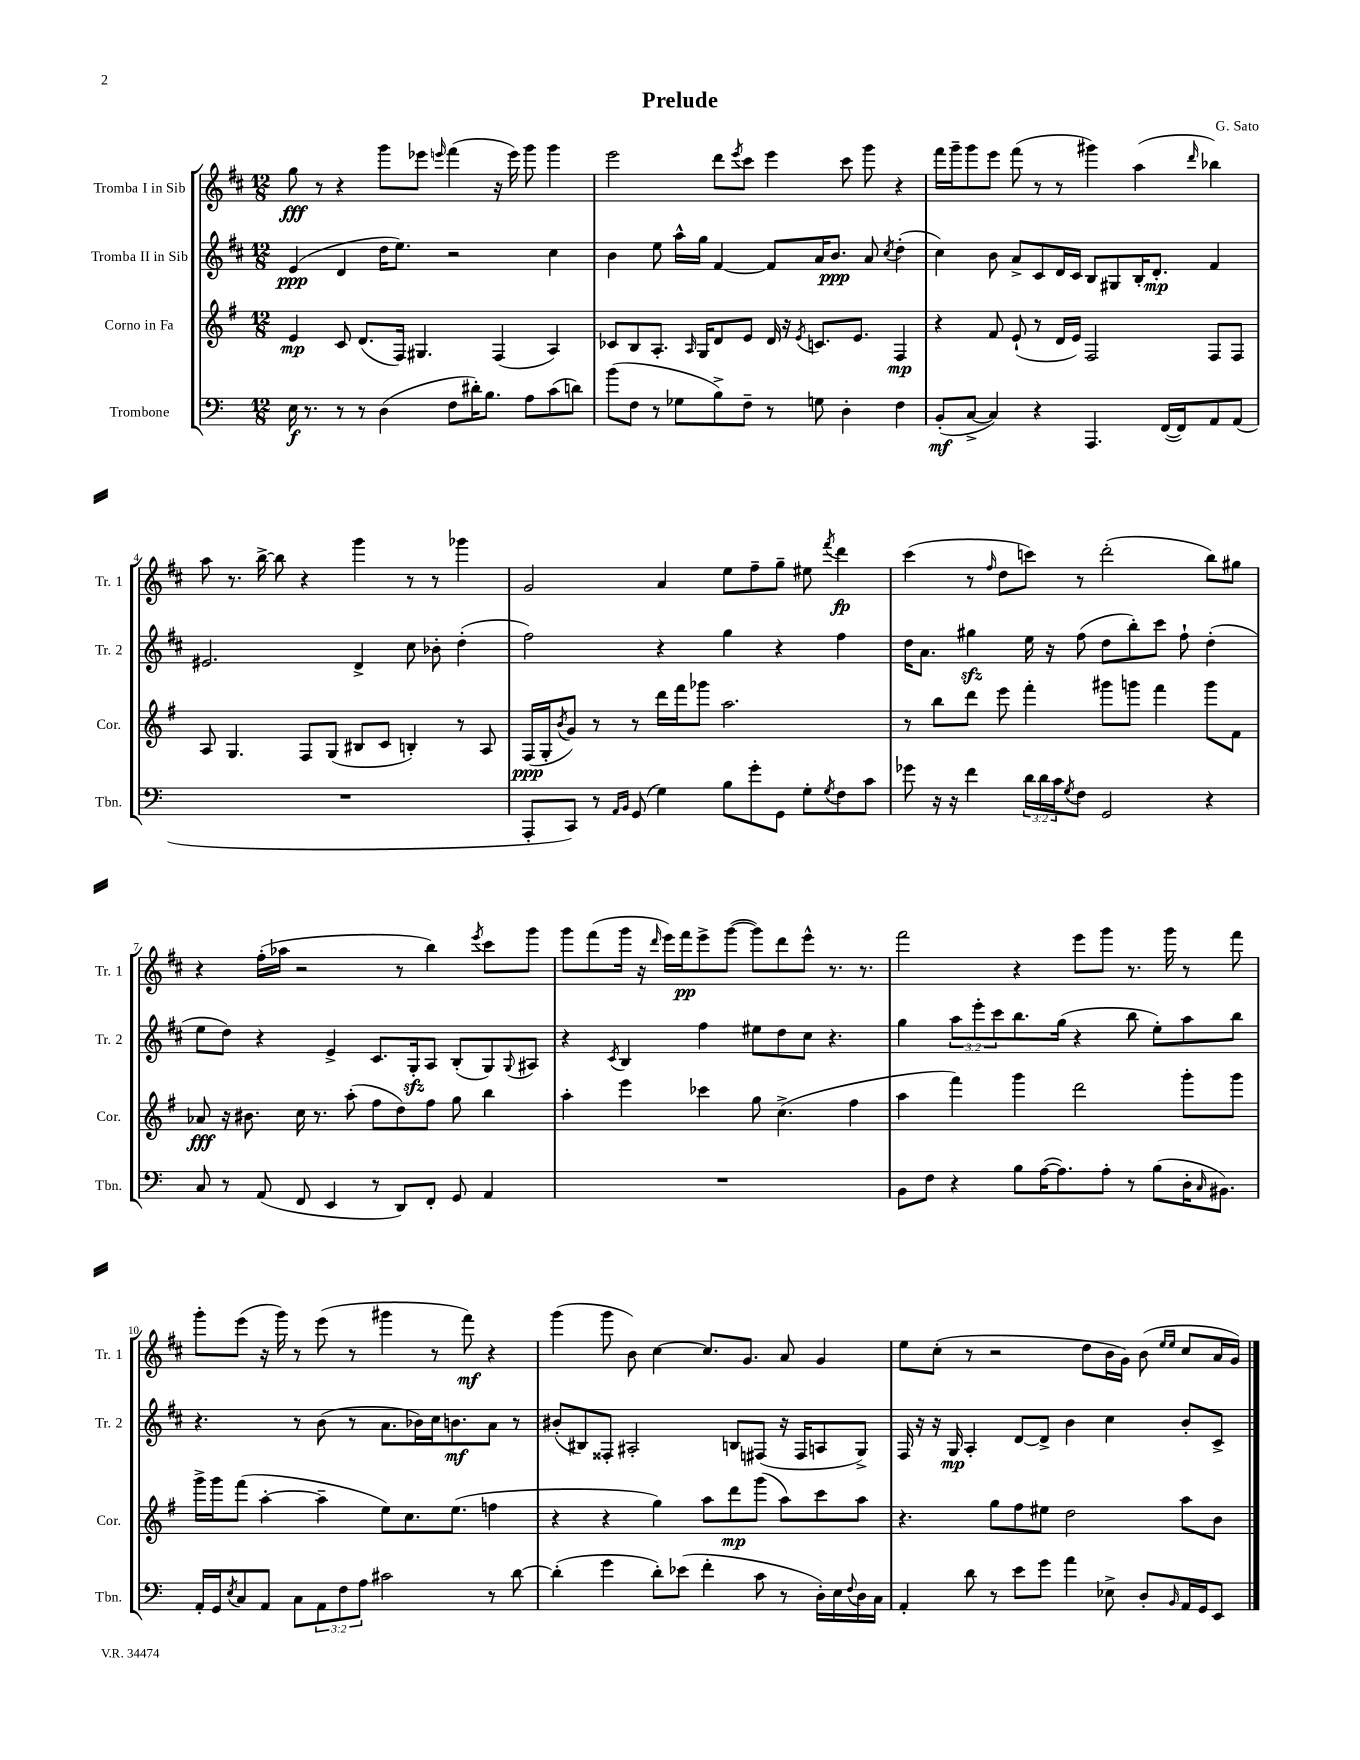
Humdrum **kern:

**kern	**dynam	**kern	**dynam	**kern	**dynam	**kern	**dynam
*part4	*part4	*part3	*part3	*part2	*part2	*part1	*part1
*staff4	*staff4	*staff3	*staff3	*staff2	*staff2	*staff1	*staff1
*I"Trombone	*	*I"Corno in Fa	*	*I"Tromba II in Sib	*	*I"Tromba I in Sib	*
*I'Tbn.	*	*I'Cor.	*	*I'Tr. 2	*	*I'Tr. 1	*
*clefF4	*	*clefG2	*	*clefG2	*	*clefG2	*
*k[]	*	*k[f#]	*	*k[f#c#]	*	*k[f#c#]	*
*M12/8	*	*M12/8	*	*M12/8	*	*M12/8	*
=1	=1	=1	=1	=1	=1	=1	=1
16E\	f	4e/	mp	(4e/	ppp	8gg\	fff
8.r	.	.	.	.	.	.	.
.	.	.	.	.	.	8r	.
8r	.	8c/	.	4d/	.	4r	.
8r	.	(8.d/L	.	.	.	.	.
(4D\	.	.	.	16dd\KL	.	8ggg\L	.
.	.	16F#/Jk)	.	8.ee\J)	.	.	.
.	.	4.G#X/	.	.	.	8eee-X\J	.
.	.	.	.	.	.	16qqeeen/	.
8F\L	.	.	.	2r	.	(4fff#\	.
16d#X'\K)	.	.	.	.	.	.	.
8.B\J	.	.	.	.	.	.	.
.	.	(4F#/	.	.	.	16r	.
.	.	.	.	.	.	16eee\)	.
8A\L	.	.	.	.	.	8ggg\	.
(8c\	.	4A/)	.	4cc#\	.	4ggg\	.
8dn\J)	.	.	.	.	.	.	.
=2	=2	=2	=2	=2	=2	=2	=2
(8b\L	.	8c-X/L	.	4b\	.	2eee\	.
8F\J	.	8B/	.	.	.	.	.
8r	.	8.A'/J	.	8ee\	.	.	.
8G-X\L	.	.	.	16aa^^\LL	.	.	.
.	.	16qqA/	.	.	.	.	.
.	.	16G/KL	.	16gg\JJ	.	.	.
8B^\)	.	8d/	.	[4f#/	.	8ddd\L	.
.	.	.	.	.	.	8qeee/	.
8F~\J	.	8e/J	.	.	.	8ccc#\J	.
8r	.	16d/	.	8f#/L]	.	4eee\	.
.	.	16r	.	.	.	.	.
.	.	8qe/	.	.	.	.	.
8Gn\	.	8.cn/L	.	16a/K	.	.	.
.	.	.	.	8.b/J	ppp	.	.
4D'\	.	.	.	.	.	8ccc#\	.
.	.	8.e/J	.	.	.	.	.
.	.	.	.	8a/	.	8ggg\	.
.	.	.	.	8qcc#/	.	.	.
4F\	.	4F#/	mp	(4dd'\	.	4r	.
=3	=3	=3	=3	=3	=3	=3	=3
(8BB'/L	mf	4r	.	4cc#\)	.	16fff#\LL	.
.	.	.	.	.	.	16ggg~\J	.
[8C^/J	.	.	.	.	.	8ggg\	.
4C/])	.	8f#/	.	8b\	.	8eee\J	.
.	.	(8e`/	.	8a^/L	.	(8fff#\	.
4r	.	8r	.	8c#/	.	8r	.
.	.	16d/LL	.	16d/L	.	8r	.
.	.	16e/JJ)	.	16c#/JJ	.	.	.
4.AAA/	.	2F#/	.	8B/L	.	4ggg#X\)	.
.	.	.	.	8G#X/	.	.	.
.	.	.	.	16B'/K	.	(4aa\	.
.	.	.	.	8.d'/J	mp	.	.
([16FF/LL	.	.	.	.	.	.	.
16FF/J])	.	.	.	.	.	.	.
.	.	.	.	.	.	16qqddd/	.
8AA/	.	8F#/L	.	4f#/	.	4bb-X\)	.
(8AA/J	.	8F#/J	.	.	.	.	.
!!LO:LB:g=z
=4	=4	=4	=4	=4	=4	=4	=4
1.r	.	8A/	.	2.e#X/	.	8aa\	.
.	.	4.G/	.	.	.	8.r	.
.	.	.	.	.	.	[16bb^\	.
.	.	.	.	.	.	8bb\]	.
.	.	8F#/L	.	.	.	4r	.
.	.	(8G/J	.	.	.	.	.
.	.	8B#X/L	.	4d^/	.	4ggg\	.
.	.	8c/J	.	.	.	.	.
.	.	4Bn'/)	.	8cc#\	.	8r	.
.	.	.	.	8b-X'\	.	8r	.
.	.	8r	.	(4dd'\	.	4ggg-X\	.
.	.	8A/	.	.	.	.	.
=5	=5	=5	=5	=5	=5	=5	=5
8AAA'/L	.	(16F#/LL	ppp	2ff#\)	.	2g/	.
.	.	16G'/J	.	.	.	.	.
.	.	8qb/	.	.	.	.	.
8CC/J)	.	8g/J)	.	.	.	.	.
8r	.	8r	.	.	.	.	.
16qqAA/LL	.	.	.	.	.	.	.
16qqBB/JJ	.	.	.	.	.	.	.
(8GG/	.	8r	.	.	.	.	.
4G\)	.	16ddd\LL	.	4r	.	4a/	.
.	.	16fff#\J	.	.	.	.	.
.	.	8ggg-X\J	.	.	.	.	.
8B\L	.	2.aa\	.	4gg\	.	8ee\L	.
8g'\	.	.	.	.	.	8ff#~\	.
8GG\J	.	.	.	4r	.	8gg~\J	.
8G'\L	.	.	.	.	.	8ee#X\	.
8qG/	.	.	.	.	.	8qfff#/	.
8F\	.	.	.	4ff#\	.	4ddd\	fp
8c\J	.	.	.	.	.	.	.
=6	=6	=6	=6	=6	=6	=6	=6
8g-X\	.	8r	.	16dd\KL	.	(4ccc#\	.
.	.	.	.	8.a\J	.	.	.
16r	.	8bb\L	.	.	.	.	.
16r	.	.	.	.	.	.	.
4f\	.	8ddd\J	.	4gg#Xzz\	.	8r	.
.	.	.	.	.	.	16qqff#/	.
.	.	8eee\	.	.	.	8dd\L	.
24d\LL	.	4fff#'\	.	16ee\	.	8cccn\J)	.
24d\	.	.	.	.	.	.	.
.	.	.	.	16r	.	.	.
24c\J	.	.	.	.	.	.	.
8qG/	.	.	.	.	.	.	.
8F\J	.	.	.	(8ff#\	.	8r	.
2GG/	.	8ggg#X\L	.	8dd\L	.	(2ddd'\	.
.	.	8gggn\J	.	8bb'\)	.	.	.
.	.	4fff#\	.	8ccc#\J	.	.	.
.	.	.	.	8ff#`\	.	.	.
4r	.	8ggg\L	.	(4dd'\	.	8bb\L)	.
.	.	8f#\J	.	.	.	8gg#X\J	.
!!LO:LB:g=z
=7	=7	=7	=7	=7	=7	=7	=7
8C/	.	8a-X/	fff	8ee\L	.	4r	.
8r	.	16r	.	8dd\J)	.	.	.
.	.	8.b#X\	.	.	.	.	.
(8AA/	.	.	.	4r	.	(16ff#'\LL	.
.	.	.	.	.	.	16aa-X\JJ	.
8FF/	.	16cc\	.	.	.	2r	.
.	.	8.r	.	.	.	.	.
4EE/	.	.	.	4e^/	.	.	.
.	.	(8aa'\	.	.	.	.	.
8r	.	8ff#\L	.	8.c#/L	.	.	.
8DD/L)	.	8dd\)	.	.	.	8r	.
.	.	.	.	16Gzz'/k	.	.	.
8FF'/J	.	8ff#\J	.	8A/J	.	4bb\)	.
8GG/	.	8gg\	.	(8B'/L	.	.	.
.	.	.	.	.	.	8qeee/	.
4AA/	.	4bb\	.	8G/)	.	8ccc#\L	.
.	.	.	.	8qqG/	.	.	.
.	.	.	.	8A#X/J	.	8ggg\J	.
=8	=8	=8	=8	=8	=8	=8	=8
1.r	.	4aa'\	.	4r	.	8ggg\L	.
.	.	.	.	.	.	(8fff#\	.
.	.	.	.	8qc#/	.	.	.
.	.	4eee\	.	4B/	.	16ggg\Jk	.
.	.	.	.	.	.	16r	.
.	.	.	.	.	.	16qqddd/	.
.	.	.	.	.	.	16eee\LL)	.
.	.	.	.	.	.	16fff#\J	pp
.	.	4ccc-X\	.	4ff#\	.	8eee^\	.
.	.	.	.	.	.	([8ggg\J	.
.	.	8gg\	.	8ee#X\L	.	8ggg\L])	.
.	.	(4.cc^\	.	8dd\	.	8ddd\	.
.	.	.	.	8cc#\J	.	8eee^^\J	.
.	.	.	.	4.r	.	8.r	.
.	.	4ff#\	.	.	.	.	.
.	.	.	.	.	.	8.r	.
=9	=9	=9	=9	=9	=9	=9	=9
8BB\L	.	4aa\	.	4gg\	.	2fff#\	.
8F\J	.	.	.	.	.	.	.
4r	.	4fff#\)	.	12aa\L	.	.	.
.	.	.	.	12eee'\	.	.	.
.	.	.	.	12ccc#\	.	.	.
8B\L	.	4ggg\	.	8.bb\	.	4r	.
([16A\K	.	.	.	.	.	.	.
8.A\])	.	.	.	(16gg\Jk	.	.	.
.	.	2ddd\	.	4r	.	8eee\L	.
8A'\J	.	.	.	.	.	8ggg\J	.
8r	.	.	.	8bb\	.	8.r	.
(8B\L	.	.	.	8ee'\L)	.	.	.
.	.	.	.	.	.	16ggg\	.
16D'\K	.	8ggg'\L	.	8aa\	.	8r	.
16qqC/	.	.	.	.	.	.	.
8.BB#X\J)	.	.	.	.	.	.	.
.	.	8ggg\J	.	8bb\J	.	8fff#\	.
!!LO:LB:g=z
=10	=10	=10	=10	=10	=10	=10	=10
16AA'/LL	.	16ggg^\LL	.	4.r	.	8ggg'\L	.
16GG/J	.	16ggg\J	.	.	.	.	.
8qE/	.	.	.	.	.	.	.
8C/	.	(8fff#\J	.	.	.	(8eee\J	.
8AA/J	.	[4aa'\	.	.	.	16r	.
.	.	.	.	.	.	16ggg\)	.
8C\L	.	.	.	8r	.	8r	.
12AA\	.	4aa~\]	.	(8b\	.	(8eee\	.
12F\	.	.	.	.	.	.	.
.	.	.	.	8r	.	8r	.
12A\J	.	.	.	.	.	.	.
2c#X\	.	8ee\L)	.	8.a\L	.	4ggg#X\	.
.	.	8.cc\	.	.	.	.	.
.	.	.	.	16b-X\L)	.	.	.
.	.	.	.	16cc#\J	.	8r	.
.	.	(8.ee\J	.	8.bn\	mf	.	.
.	.	.	.	.	.	8fff#\)	mf
8r	.	4ffn\	.	8a\J	.	4r	.
[8d\	.	.	.	8r	.	.	.
=11	=11	=11	=11	=11	=11	=11	=11
(4d'\]	.	4r	.	(8b#X'/L	.	(4ggg\	.
.	.	.	.	8B#X/)	.	.	.
4g\	.	4r	.	8F##X'/J	.	8ggg\	.
.	.	.	.	2A#X'/	.	8b\)	.
8d'\L)	.	4gg\)	.	.	.	[4cc#\	.
(8e-X\J	.	.	.	.	.	.	.
4f'\	.	8aa\L	.	.	.	8.cc#/L]	.
.	.	8ddd\	mp	8Bn/L	.	.	.
.	.	.	.	.	.	8.g/J	.
8c\	.	(8ggg\J	.	(8F#X/J	.	.	.
8r	.	8aa\L)	.	16r	.	8a/	.
.	.	.	.	16F#/KL	.	.	.
16D'\LL)	.	8ccc\	.	8An/	.	4g/	.
16E\	.	.	.	.	.	.	.
8qqF/	.	.	.	.	.	.	.
16D\	.	8aa\J	.	8G^/J)	.	.	.
16C\JJ	.	.	.	.	.	.	.
=12	=12	=12	=12	=12	=12	=12	=12
4AA'/	.	4.r	.	16F#/	.	8ee\L	.
.	.	.	.	16r	.	.	.
.	.	.	.	16r	.	(8cc#'\J	.
.	.	.	.	16G/	mp	.	.
8d\	.	.	.	4A'/	.	8r	.
8r	.	8gg\L	.	.	.	2r	.
8e\L	.	8ff#\	.	[8d/L	.	.	.
8g\J	.	8ee#X\J	.	8d^/J]	.	.	.
4a\	.	2dd\	.	4b\	.	.	.
.	.	.	.	.	.	8dd\L	.
8E-X^\	.	.	.	4cc#\	.	16b\L	.
.	.	.	.	.	.	16g\JJ)	.
8D'/L	.	.	.	.	.	(8b\	.
.	.	.	.	.	.	16qqee/LL	.
16qqBB/	.	.	.	.	.	16qqee/JJ	.
16AA/L	.	8aa\L	.	8b'/L	.	8cc#/L	.
16GG/J	.	.	.	.	.	.	.
8EE/J	.	8b\J	.	8c#^/J	.	16a/L	.
.	.	.	.	.	.	16g/JJ)	.
==	==	==	==	==	==	==	==
*-	*-	*-	*-	*-	*-	*-	*-
